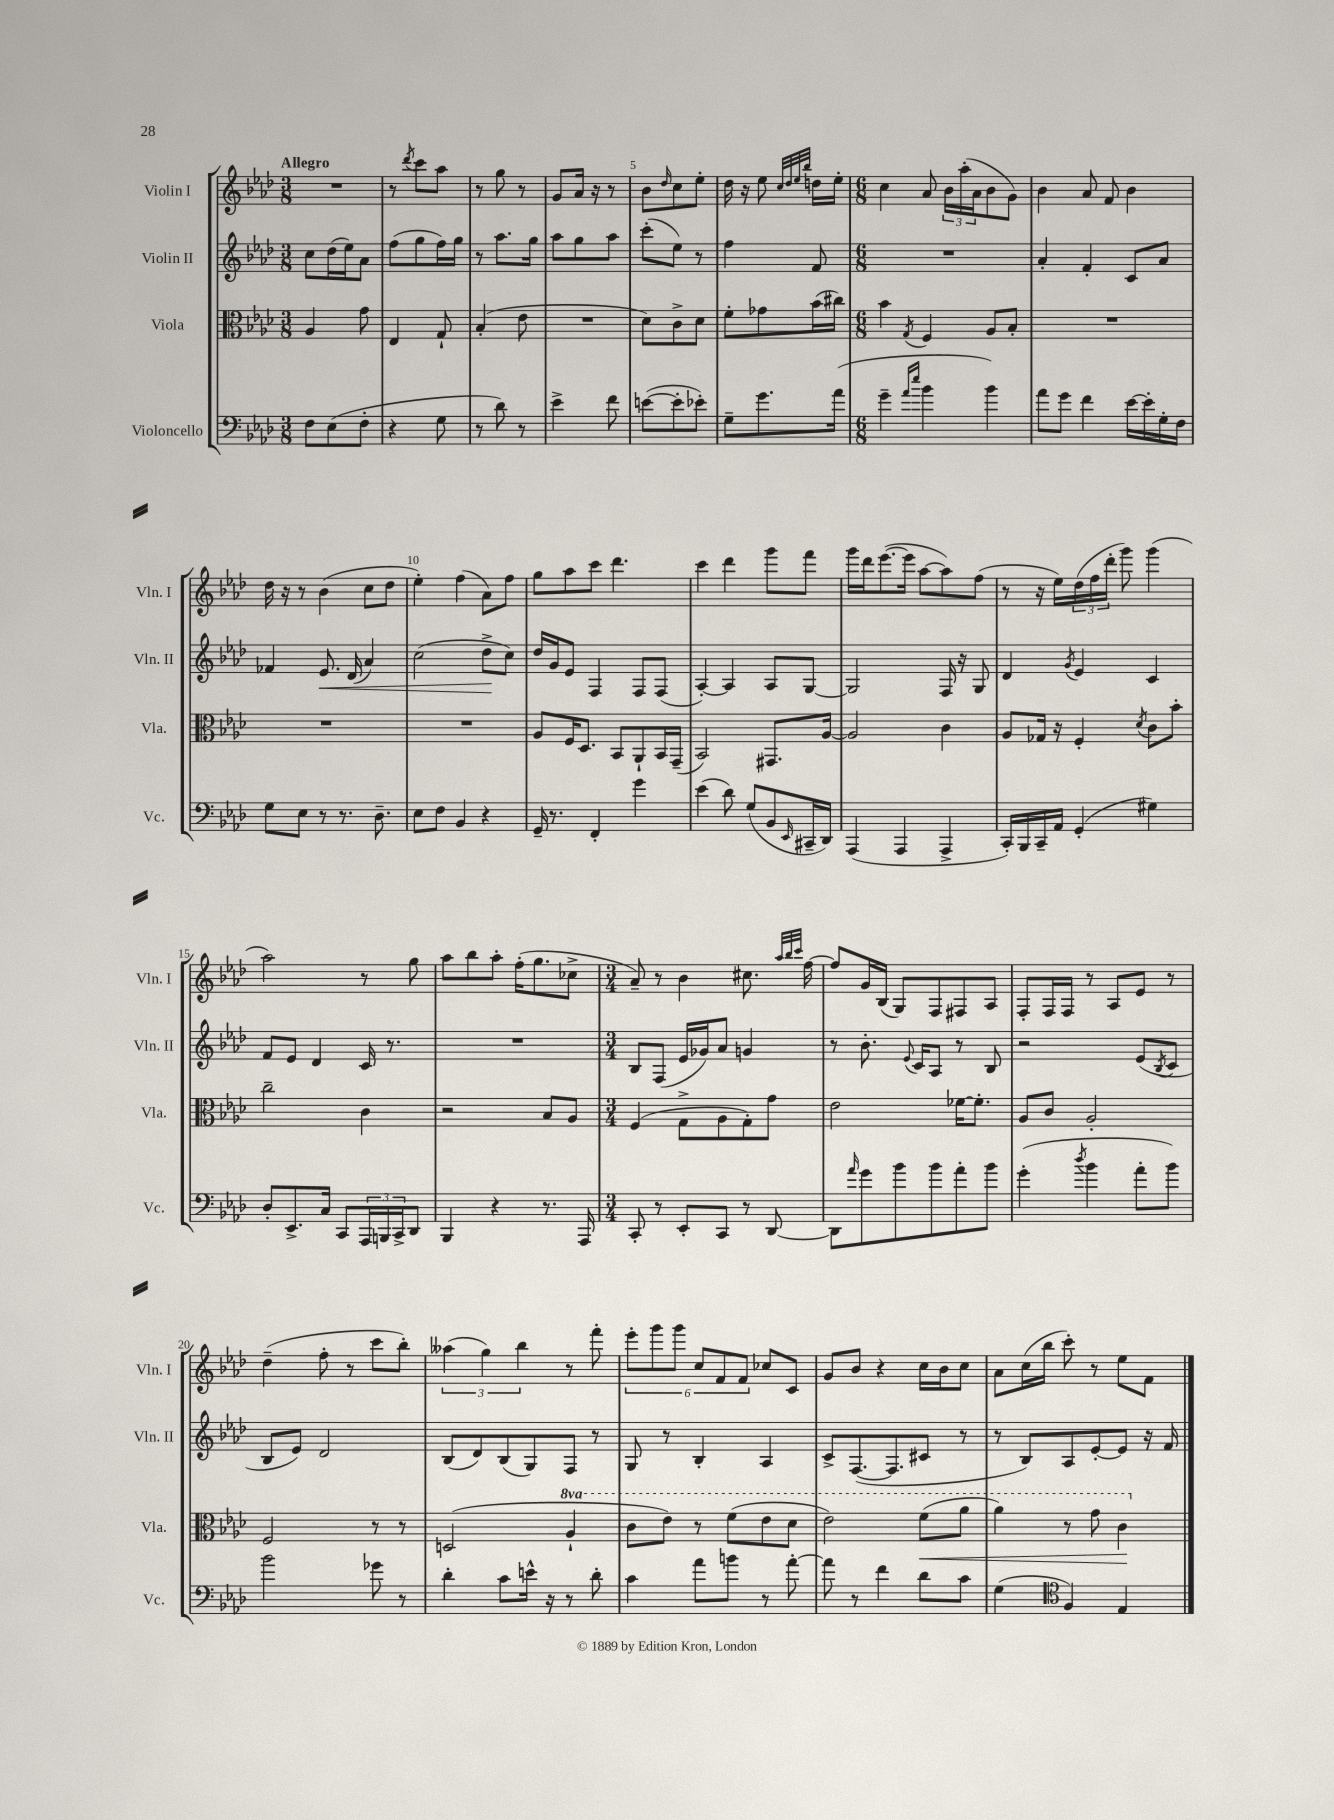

**kern	**kern	**kern	**kern
*staff4	*staff3	*staff2	*staff1
*clefF4	*clefC3	*clefG2	*clefG2
*k[b-e-a-d-]	*k[b-e-a-d-]	*k[b-e-a-d-]	*k[b-e-a-d-]
*M3/8	*M3/8	*M3/8	*M3/8
8F\L	4A-/	8cc\L	4.r
(8E-\	.	(16dd-\L	.
.	.	16ee-\J)	.
8F'\J	8g\	8a-\J	.
=	=	=	=
4r	4E-/	(8ff\L	8r
.	.	.	8qddd-/
.	.	8gg\	8ccc\L
8G\	8G`/	16ff\L)	8aa-\J
.	.	16gg\JJ	.
=	=	=	=
8r	(4B-'/	8r	8r
8d-\)	.	8.aa-\L	8gg\
8r	8e-\	.	8r
.	.	16gg\Jk	.
=	=	=	=
4e-^\	4.r	8aa-\L	8g/L
.	.	8gg\	16a-/Jk
.	.	.	16r
8f\	.	8aa-\J	8r
=	=	=	=
([8e\L	8d-\L)	(8ccc'\L	8b-\L
.	.	.	16qqdd-/
8e'\]	8c^\	8ee-\J)	8cc\
8e-'\J)	8d-\J	8r	8ee-'\J
=	=	=	=
8G~\L	8f'\L	4ff\	16dd-\
.	.	.	16r
8.g\	8g-\	.	8ee-\
.	.	.	32qqcc/LLL
.	.	.	32qqdd-/
.	.	.	32qqee-/
.	.	.	32qqbb-/JJJ
.	(16b-\L	8f/	16dd\LL
(16a-\Jk	16cc#\JJ)	.	16ee-'\JJ
=	=	=	=
*M6/8	*M6/8	*M6/8	*M6/8
4g~\	4b-\	2.r	4cc\
16qqa-/LL	.	.	.
16qqee-/JJ	8qG/	.	.
4b-\	4F/	.	8a-/
.	.	.	24b-\LL
.	.	.	(24aa-'\
.	.	.	24a-\J
4b-\)	8A-/L	.	8b-\
.	8B-'/J	.	8g\J)
=	=	=	=
8a-\L	2.r	4a-'/	4b-\
8g\J	.	.	.
4f\	.	4f'/	8a-/
.	.	.	8f/
[16e-\LL	.	8c/L	4b-\
16e-'\]	.	.	.
16G'\	.	8a-/J	.
16F\JJ	.	.	.
=	=	=	=
8G\L	2.r	4f-/	16dd-\
.	.	.	16r
8E-\J	.	.	8r
8r	.	8.e-/	(4b-\
8.r	.	.	.
.	.	(16d-/	.
.	.	4a-/)	8cc\L
8.D-~\	.	.	.
.	.	.	8dd-\J
=	=	=	=
8E-\L	2.r	(2cc\	4ee-'\)
8F\J	.	.	.
4BB-/	.	.	(4ff\
4r	.	8dd-^\L	8a-\L)
.	.	8cc\J)	8ff\J
=	=	=	=
16GG~/	8A-/L	16dd-/LL	8gg\L
8.r	.	16g/J	.
.	16F/K	8e-/J	8aa-\
.	8.D-/J	.	.
4FF'/	.	4F/	8ccc\J
.	8BB-/L	.	4.ddd-\
4g\	8AA-`/	8F/L	.
.	16BB-/L	(8F/J	.
.	(16GG~/JJ	.	.
=	=	=	=
(4e-\	2BB-/)	[4A-'/)	4ccc\
8d-\)	.	4A-/]	4ddd-\
(8G/L	.	.	.
8BB-/	8.GG#/L	8A-/L	8ggg\L
16qqEE-/	.	.	.
16CC#~/L	.	[8G/J	8fff\J
16DD-/JJ)	[16A-/Jk	.	.
=	=	=	=
(4AAA-/	2A-/]	2G/]	16ggg\LL
.	.	.	16ddd-\J
.	.	.	([8.eee-\
4AAA-/	.	.	.
.	.	.	16eee-\]Jk
.	.	.	[8aa-\L
4AAA-^/	4c\	16F/	8aa-\])
.	.	16r	.
.	.	8G/	(8ff\J
=	=	=	=
16CC'/LL)	8A-/L	4d-/	8r
16BBB-/	.	.	.
16CC~/	16G-/Jk	.	16r
16AA-/JJ	16r	.	16ee-\LL)
.	.	8qg/	.
(4GG'/	4F'/	4e-/	(24dd-\
.	.	.	24ff\
.	.	.	24ddd-'\JJ
.	.	.	8ggg\)
.	8qd-/	.	.
4G#\)	8c\L	4c/	(4ggg\
.	8b-'\J	.	.
=	=	=	=
8D-'/L	2cc~\	8f/L	2aa-\)
8.EE-^/	.	8e-/J	.
.	.	4d-/	.
16C/Jk	.	.	.
8CC/L	.	.	.
24AAA-/L	4c\	16c/	8r
24BBB/	.	.	.
.	.	8.r	.
24CC^/J	.	.	.
8DD-/J	.	.	8gg\
=	=	=	=
4BBB-/	2r	2.r	8aa-\L
.	.	.	8bb-\
4r	.	.	8aa-'\J
.	.	.	(16ff'\LK
.	.	.	8.gg\
8.r	8B-/L	.	.
.	8A-/J	.	8cc-^\J
16AAA-/	.	.	.
=	=	=	=
*M3/4	*M3/4	*M3/4	*M3/4
8CC'/	(4F/	8B-/L	8a-~/)
8r	.	(8F/J	8r
8EE-'/L	8G^\L	16e-/LL	4b-\
.	.	16g-/J)	.
8CC/J	8A-\	8a-/J	.
8r	8G'\)	4g/	8.cc#\
[8DD-/	8g\J	.	.
.	.	.	32qqaa-/LLL
.	.	.	32qqbb-/
.	.	.	32qqccc/JJJ
.	.	.	[16ff\
=	=	=	=
8DD-\]L	2e-\	8r	8ff/]L
16qqa-/	.	.	.
8g\	.	8.b-'\	16g/L
.	.	.	(16B-/JJ
8b-\	.	.	8G/L)
.	.	8qqe-/	.
.	.	16c/LK	.
8b-\	.	8A-/J	8F/
8a-'\	[16f-\LK	8r	8F#/
.	8.f-'\]J	.	.
8b-\J	.	8B-/	8A-/J
=	=	=	=
(4g'\	8A-/L	2r	8F'/L
.	8c/J	.	16F/L
.	.	.	16F/JJ
8qdd-/	.	.	.
4b-\	2A-'/	.	8r
.	.	.	8A-/L
8a-'\L	.	(8e-/L	8e-/J
.	.	8qB-/	.
8b-\J)	.	8c/J	8r
=	=	=	=
2b-\	2F/	8B-/L	(4dd-~\
.	.	8e-/J)	.
.	.	2d-/	8ff'\
.	.	.	8r
8g-\	8r	.	8ccc\L
8r	8r	.	8bb-'\J)
=	=	=	=
4d-'\	(2D/	(8B-/L	(6aa--\
.	.	8d-/)	.
.	.	.	6gg\)
8c\L	.	(8B-/	.
.	.	.	6bb-\
16e^^\Jk	.	8G/)	.
16r	.	.	.
8r	4a-`/	8F/J	8r
8d-'\	.	8r	8fff'\
=	=	=	=
4c\	8cc\L	8G/	12eee-'\L
.	.	.	12ggg\
.	8ee-\J)	8r	.
.	.	.	12ggg\J
8a-\L	8r	4B-'/	12cc/L
.	.	.	12f/
8b\J	(8ff\L	.	.
.	.	.	12f/J
8r	8ee-\	4A-/	8cc-/L
[8a-'\	8dd-\J	.	8c/J
=	=	=	=
8a-\]	2ee-\)	8c^/L	8g/L
8r	.	([8.F/	8b-/J
4f\	.	.	4r
.	.	8.F/]	.
8d-\L	(8ff\L	8c#/J	16cc\LL
.	.	.	16b-\J
8c\J	8aa-\J	8r	8cc\J
=	=	=	=
(4G\	4aa-\)	8r	8a-\L
.	.	8B-/L)	(16cc\L
.	.	.	16bb-\JJ
*clefC4	*	*	*
4F/)	8r	8A-/	8ccc'\)
.	8gg\	[8e-'/	8r
4E-/	4cc\	8e-/]J	8ee-\L
.	.	16r	8f\J
.	.	16f/	.
==	==	==	==
*-	*-	*-	*-
